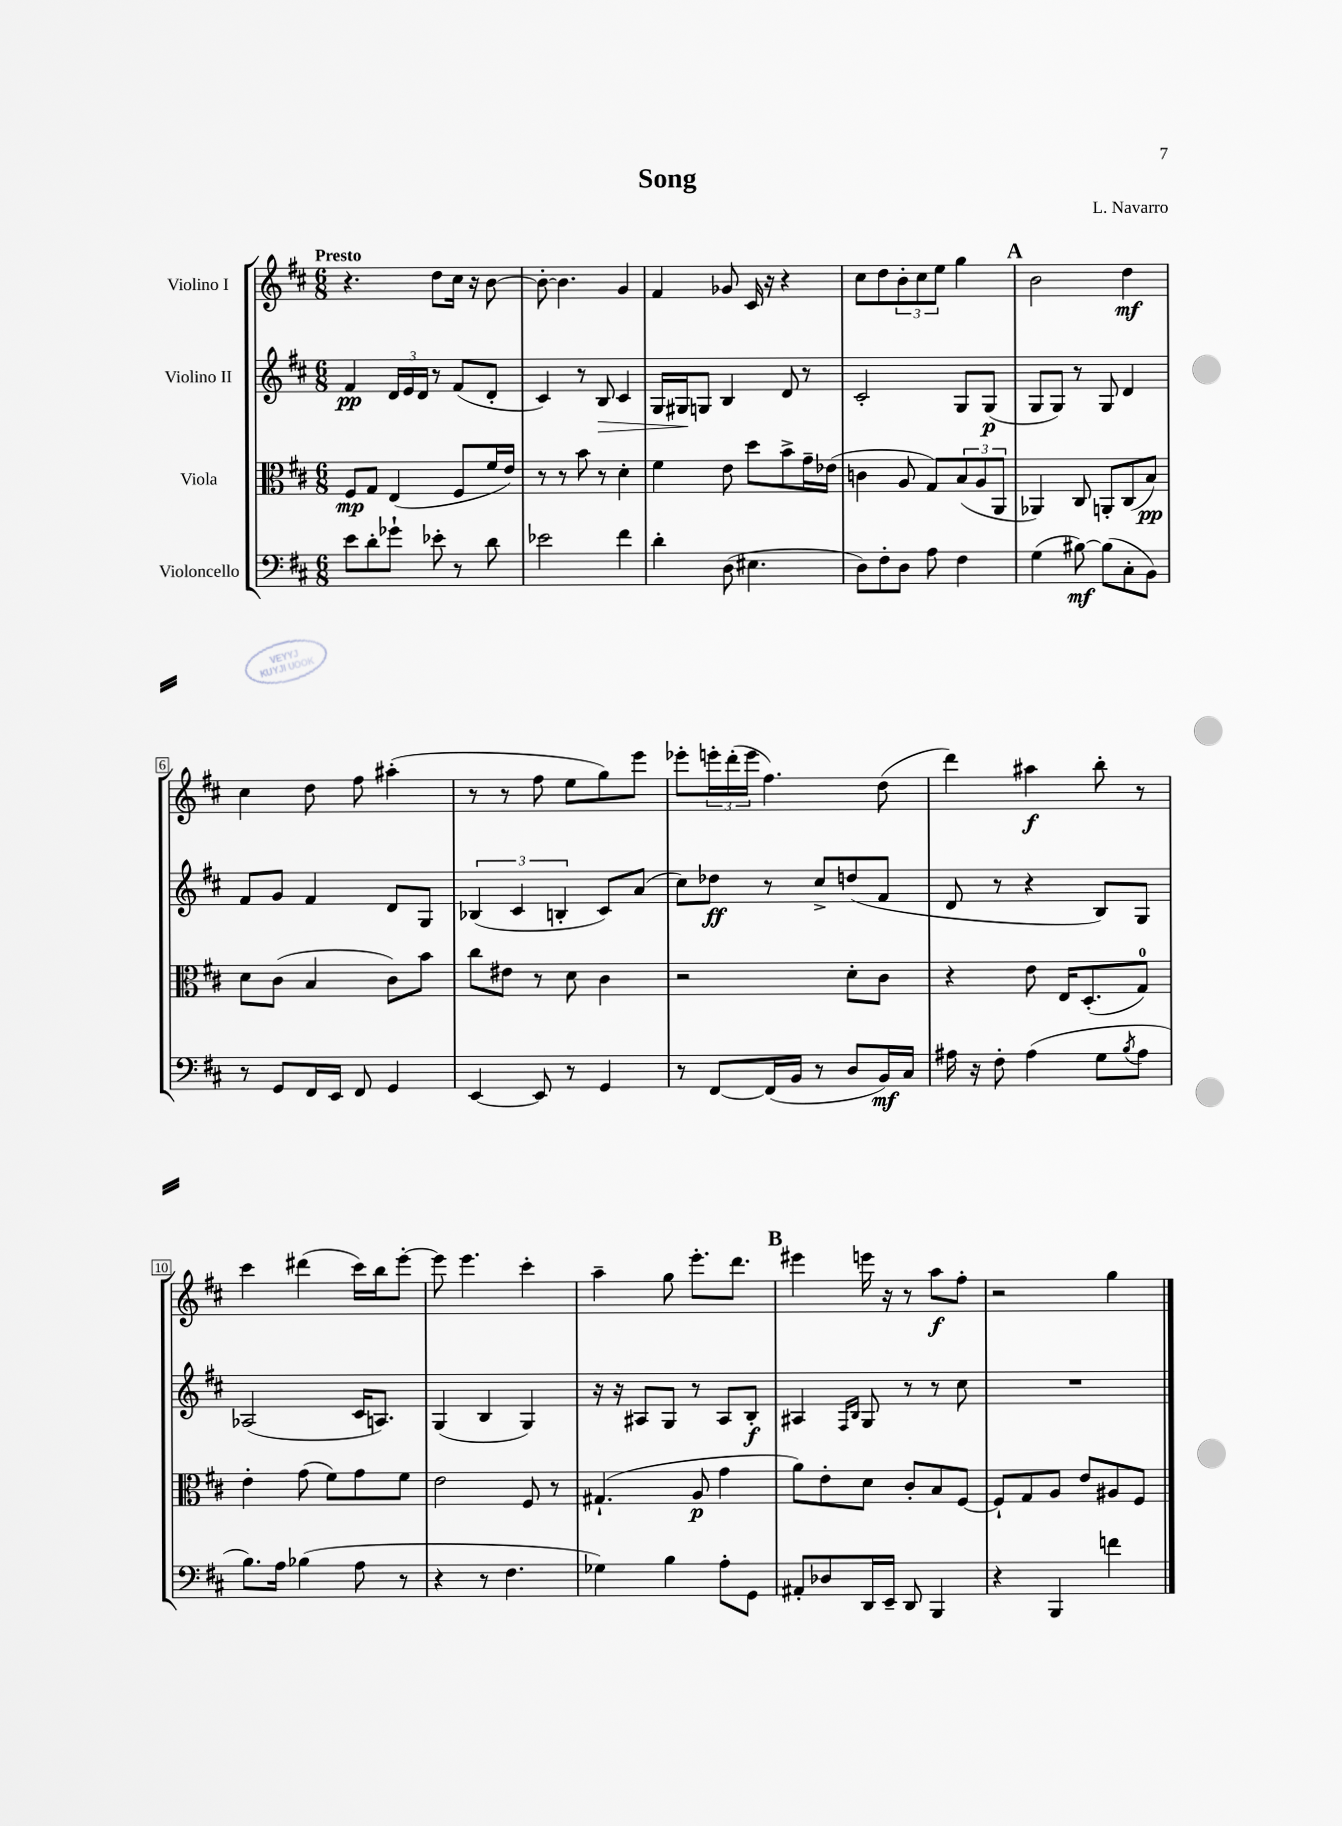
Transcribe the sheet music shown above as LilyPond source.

\header { title = "Song" composer = "L. Navarro" }
<<
\new StaffGroup <<
\new Staff = "s0" \with { instrumentName = "Violino I" } {
    \clef treble \key d \major \numericTimeSignature \time 6/8 \tempo "Presto"
    r4. d''8 cis''16 r16 b'8~ |
    b'8~-. b'4. g'4 |
    fis'4 ges'8 cis'16 r16 r4 |
    cis''8 d''8 \tuplet 3/2 { b'8-. cis''8 e''8 } g''4 |
    \mark \markup { \bold "A" } b'2 d''4\mf |
    cis''4 d''8 fis''8 ais''4-.( |
    r8 r8 fis''8 e''8 g''8) e'''8 |
    ees'''8-. \tuplet 3/2 { e'''16-. d'''16-.( e'''16 } fis''4.) d''8( |
    d'''4) ais''4\f b''8-. r8 |
    cis'''4 dis'''4( cis'''16) b''16 e'''8~-. |
    e'''8 e'''4. cis'''4-. |
    a''4-- g''8 e'''8.-. d'''8. |
    \mark \markup { \bold "B" } eis'''4 e'''16 r16 r8 a''8\f fis''8-. |
    r2 g''4 \bar "|." |
}
\new Staff = "s1" \with { instrumentName = "Violino II" } {
    \clef treble \key d \major \numericTimeSignature \time 6/8
    fis'4\pp \tuplet 3/2 { d'16 e'16 d'16 } r8 fis'8( d'8-. |
    cis'4) r8 b8\> cis'4 |
    g16 gis16\! g8 b4 d'8 r8 |
    cis'2-. g8 g8\p( |
    \mark \markup { \bold "A" } g8 g8) r8 g8 d'4 |
    fis'8 g'8 fis'4 d'8 g8 |
    \tuplet 3/2 { bes4( cis'4 b4-. } cis'8) a'8( |
    cis''8) des''8\ff r8 cis''8-> d''8( fis'8 |
    d'8 r8 r4 b8) g8 |
    aes2( cis'16 a8.) |
    g4( b4 g4) |
    r16 r16 ais8 g8 r8 ais8 b8-.\f |
    \mark \markup { \bold "B" } ais4 \grace { fis16 b16 } g8 r8 r8 cis''8 |
    R2. \bar "|." |
}
\new Staff = "s2" \with { instrumentName = "Viola" } {
    \clef alto \key d \major \numericTimeSignature \time 6/8
    fis8\mp g8 e4( fis8 fis'16 e'16) |
    r8 r8 b'8 r8 d'4-. |
    fis'4 e'8 d''8 b'8-> g'16-- ees'16( |
    c'4 a8 g8) \tuplet 3/2 { b8( a8 a,8 } |
    \mark \markup { \bold "A" } aes,4) cis8 a,8-. cis8( b8\pp) |
    d'8 cis'8( b4 cis'8) b'8 |
    cis''8 eis'8 r8 d'8 cis'4 |
    r2 d'8-. cis'8 |
    r4 e'8 e16 d8.-.( g8-0) |
    e'4-. g'8( fis'8) g'8 fis'8 |
    e'2 fis8 r8 |
    gis4.-!( a8\p g'4 |
    \mark \markup { \bold "B" } a'8) e'8-. d'8 cis'8-. b8 fis8~ |
    fis8-! g8 a8 e'8 ais8 fis8 \bar "|." |
}
\new Staff = "s3" \with { instrumentName = "Violoncello" } {
    \clef bass \key d \major \numericTimeSignature \time 6/8
    e'8 d'8-. ges'8-! ees'8-. r8 d'8 |
    ees'2 fis'4 |
    d'4-. d8( eis4. |
    d8) fis8-. d8 a8 fis4 |
    \mark \markup { \bold "A" } g4( bis8~\mf) bis8( cis8-. b,8) |
    r8 g,8 fis,16 e,16 fis,8 g,4 |
    e,4~ e,8 r8 g,4 |
    r8 fis,8~ fis,16( b,16 r8 d8 b,16\mf) cis16 |
    ais16 r16 fis8-. ais4( g8 \acciaccatura { b8 } ais8 |
    b8.) a16 bes4( a8 r8 |
    r4 r8 fis4. |
    ges4) b4 a8-. g,8 |
    \mark \markup { \bold "B" } ais,8-. des8 d,16 e,16-- d,8 b,,4 |
    r4 b,,4 f'4 \bar "|." |
}
>>
>>
\layout { \context { \Score \override BarNumber.stencil = #(make-stencil-boxer 0.1 0.3 ly:text-interface::print) } }
